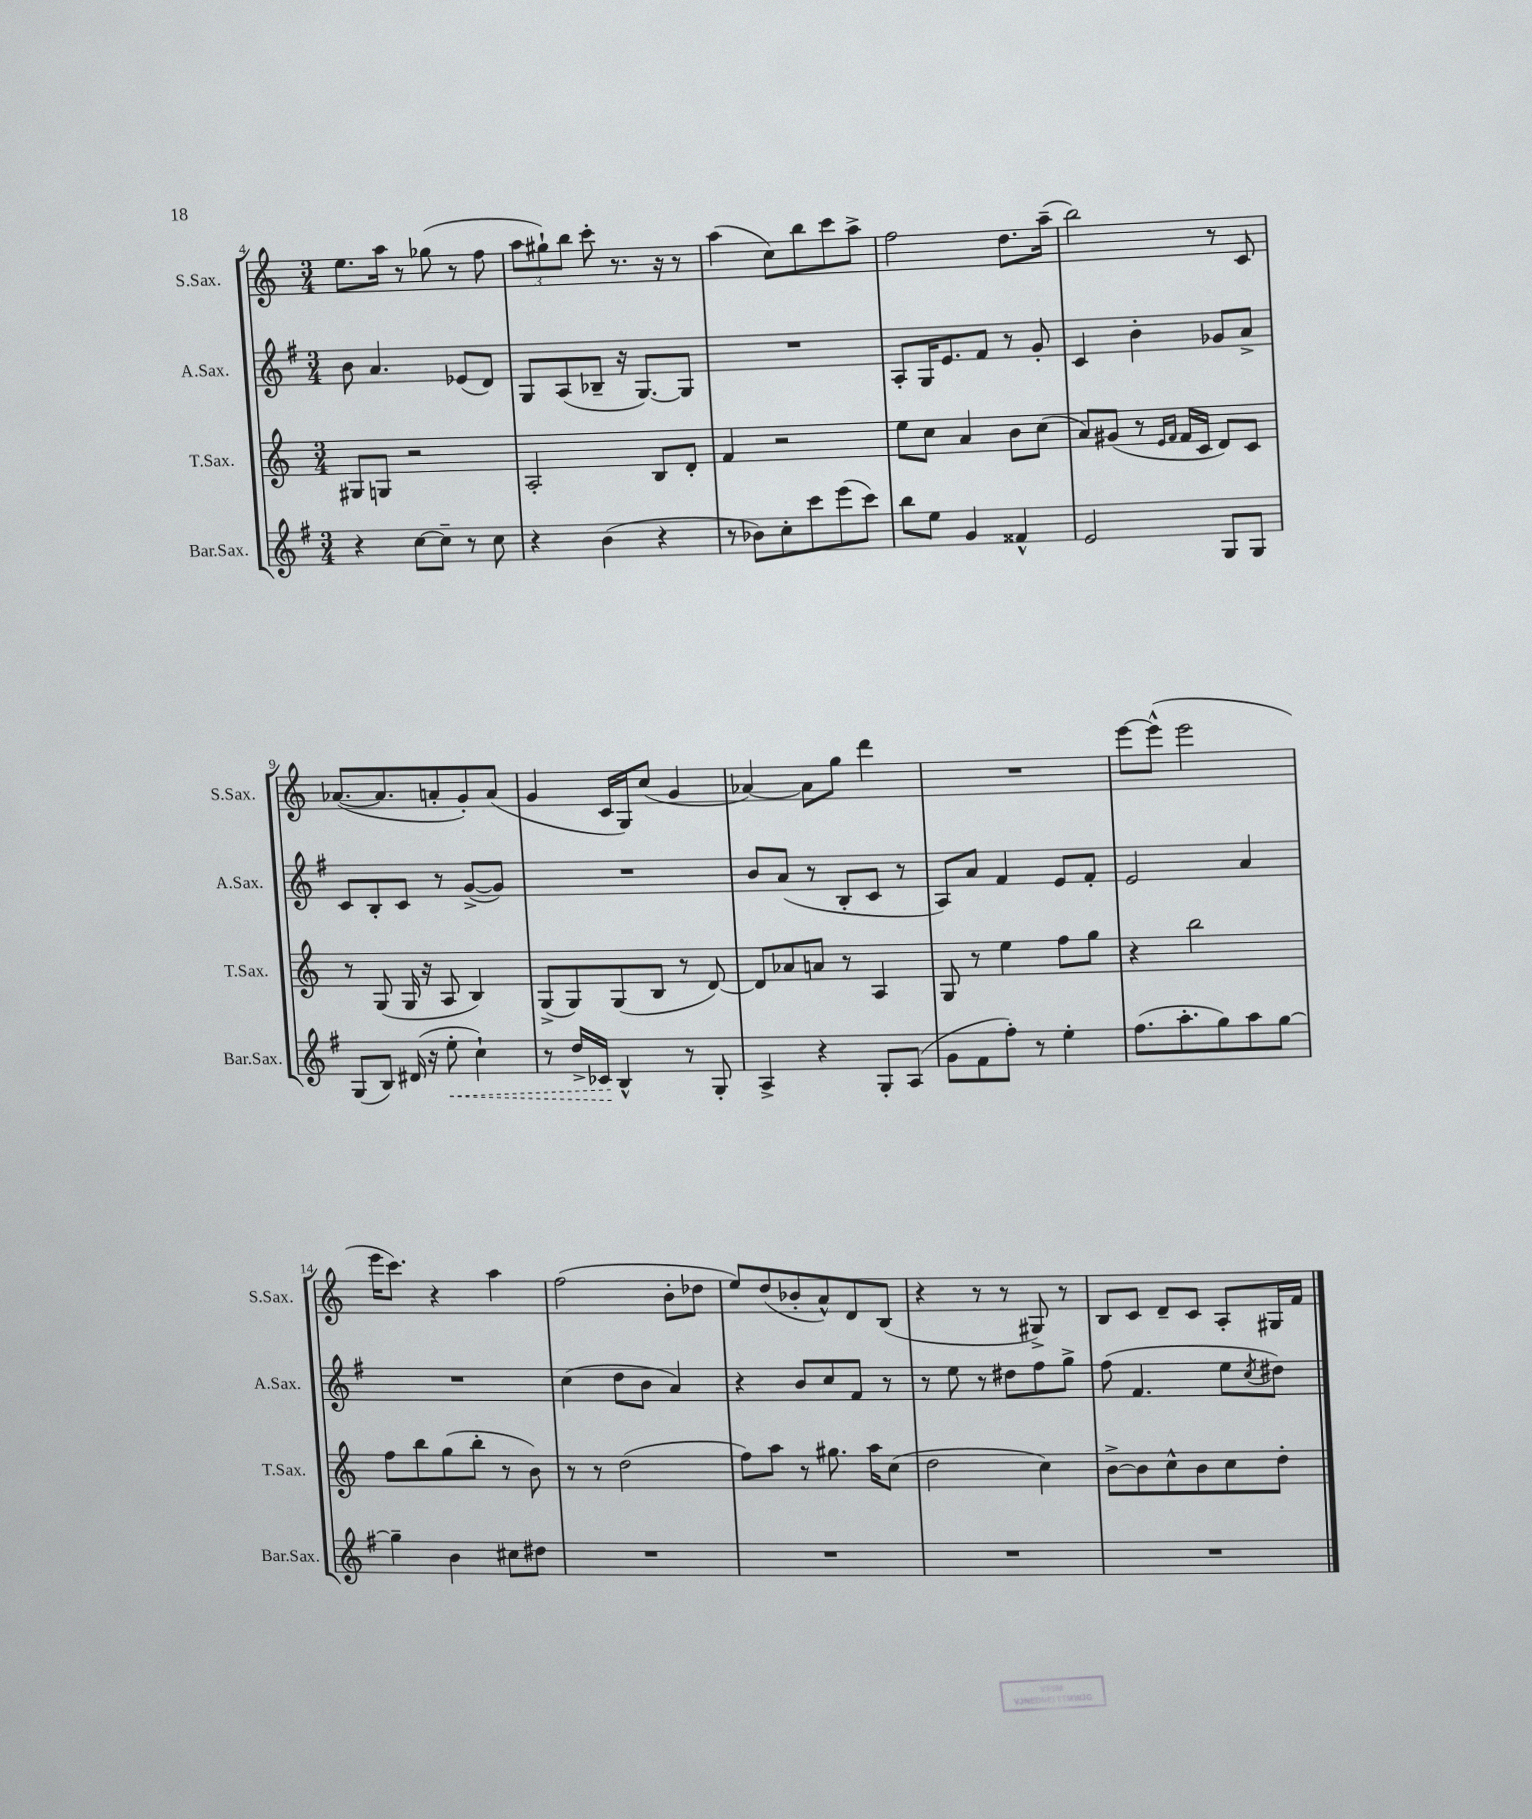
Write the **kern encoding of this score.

**kern	**kern	**kern	**kern
*staff4	*staff3	*staff2	*staff1
*clefG2	*clefG2	*clefG2	*clefG2
*k[f#]	*k[]	*k[f#]	*k[]
*M3/4	*M3/4	*M3/4	*M3/4
4r	8G#/L	8b\	8.ee\L
.	8G/J	4.a/	.
.	.	.	16aa\Jk
[8cc\L	2r	.	8r
8cc~\]J	.	.	(8gg-\
8r	.	(8e-/L	8r
8cc\	.	8d/J)	8ff\
=	=	=	=
4r	2A'/	8G/L	12aa\L
.	.	.	12gg#`\)
.	.	(8A/	.
.	.	.	12bb\J
(4b\	.	8B-~/J	8ccc'\
.	.	16r	8.r
.	.	[8.G/L)	.
4r	8B/L	.	.
.	.	.	16r
.	8d'/J	8G/]J	8r
=	=	=	=
8r	4f/	2.r	(4aa\
8b-\L)	.	.	.
8cc'\	2r	.	8cc\L)
8ccc\	.	.	8bb\
(8eee\	.	.	8ccc\
8ccc\J)	.	.	8aa^\J
=	=	=	=
8bb\L	8ee\L	8A'/L	2ff\
8ee\J	8cc\J	16G/K	.
.	.	8.e/	.
4g/	4a/	.	.
.	.	8f#/J	.
4f##^^/	8b\L	8r	8.dd\L
.	(8cc\J	8g'/	.
.	.	.	(16aa~\Jk
=	=	=	=
2e/	8a/L)	4c/	2bb\)
.	(8g#/J	.	.
.	8r	4b'\	.
.	16qqe/LL	.	.
.	16qqf/JJ	.	.
.	16f/LL	.	.
.	16c/JJ	.	.
8G/L	8d/L)	8g-/L	8r
8G/J	8c/J	8a^/J	8c/
=	=	=	=
(8G/L	8r	8c/L	([8.a-/L
8B/J)	(8G/	8B'/	.
.	.	.	8.a-/]
(16d#/	16G/	8c/J	.
16r	16r	.	.
8ee'\	8A/	8r	8a'/
4cc`\)	4B/)	([8g^/L	8g'/)
.	.	8g/]J)	(8a/J
=	=	=	=
8r	(8G^/L	2.r	4g/
16dd^/LL	8G/)	.	.
16c-/JJ	.	.	.
4B^^/	(8G/	.	16c/LL
.	.	.	16G/J)
.	8B/J	.	(8cc/J
8r	8r	.	4g/
8G'/	[8d/)	.	.
=	=	=	=
4A^/	8d/]L	8b/L	[4a-/)
.	8a-/	(8a/J	.
4r	8a/J	8r	8a-\]L
.	8r	8B'/L	8gg\J
8G'/L	4A/	8c/J	4ddd\
(8A/J	.	8r	.
=	=	=	=
8g\L	8G/	8A/L)	2.r
8f#\	8r	8a/J	.
8ff#'\J)	4ee\	4f#/	.
8r	.	.	.
4ee'\	8ff\L	8e/L	.
.	8gg\J	8f#'/J	.
=	=	=	=
(8.ff#\L	4r	2e/	[8eee\L
.	.	.	(8eee^^\]J
8.aa'\	.	.	.
.	2bb\	.	2eee\
8gg\)	.	.	.
8aa\	.	4a/	.
[8gg\J	.	.	.
=	=	=	=
4gg~\]	8ff\L	2.r	16eee\LK
.	.	.	8.ccc\J)
.	8bb\	.	.
4b\	(8gg\	.	4r
.	8bb'\J	.	.
8cc#\L	8r	.	4aa\
8dd#\J	8b\)	.	.
=	=	=	=
2.r	8r	(4cc\	(2ff\
.	8r	.	.
.	(2dd\	8dd\L	.
.	.	8b\J	.
.	.	4a/)	8b'\L
.	.	.	8dd-\J
=	=	=	=
2.r	8ff\L)	4r	8ee/L)
.	8aa\J	.	(8dd/
.	8r	8b/L	8b-'/
.	8.gg#\	8cc/	8a^^/)
.	.	8f#/J	8d/
.	16aa\LK	.	.
.	(8cc\J	8r	(8B/J
=	=	=	=
2.r	2dd\	8r	4r
.	.	8ee\	.
.	.	8r	8r
.	.	8dd#\L	8r
.	4cc\)	8ff#\	8G#^/)
.	.	8gg^\J	8r
=	=	=	=
2.r	[8b^\L	(8ff#\	8B/L
.	8b\]	4.f#/	8c/J
.	8cc^^\	.	8d~/L
.	8b\	.	8c/J
.	8cc\	8ee\L	8A'/L
.	.	8qcc/	.
.	8dd'\J	8dd#\J)	16G#/L
.	.	.	16f/JJ
==	==	==	==
*-	*-	*-	*-
